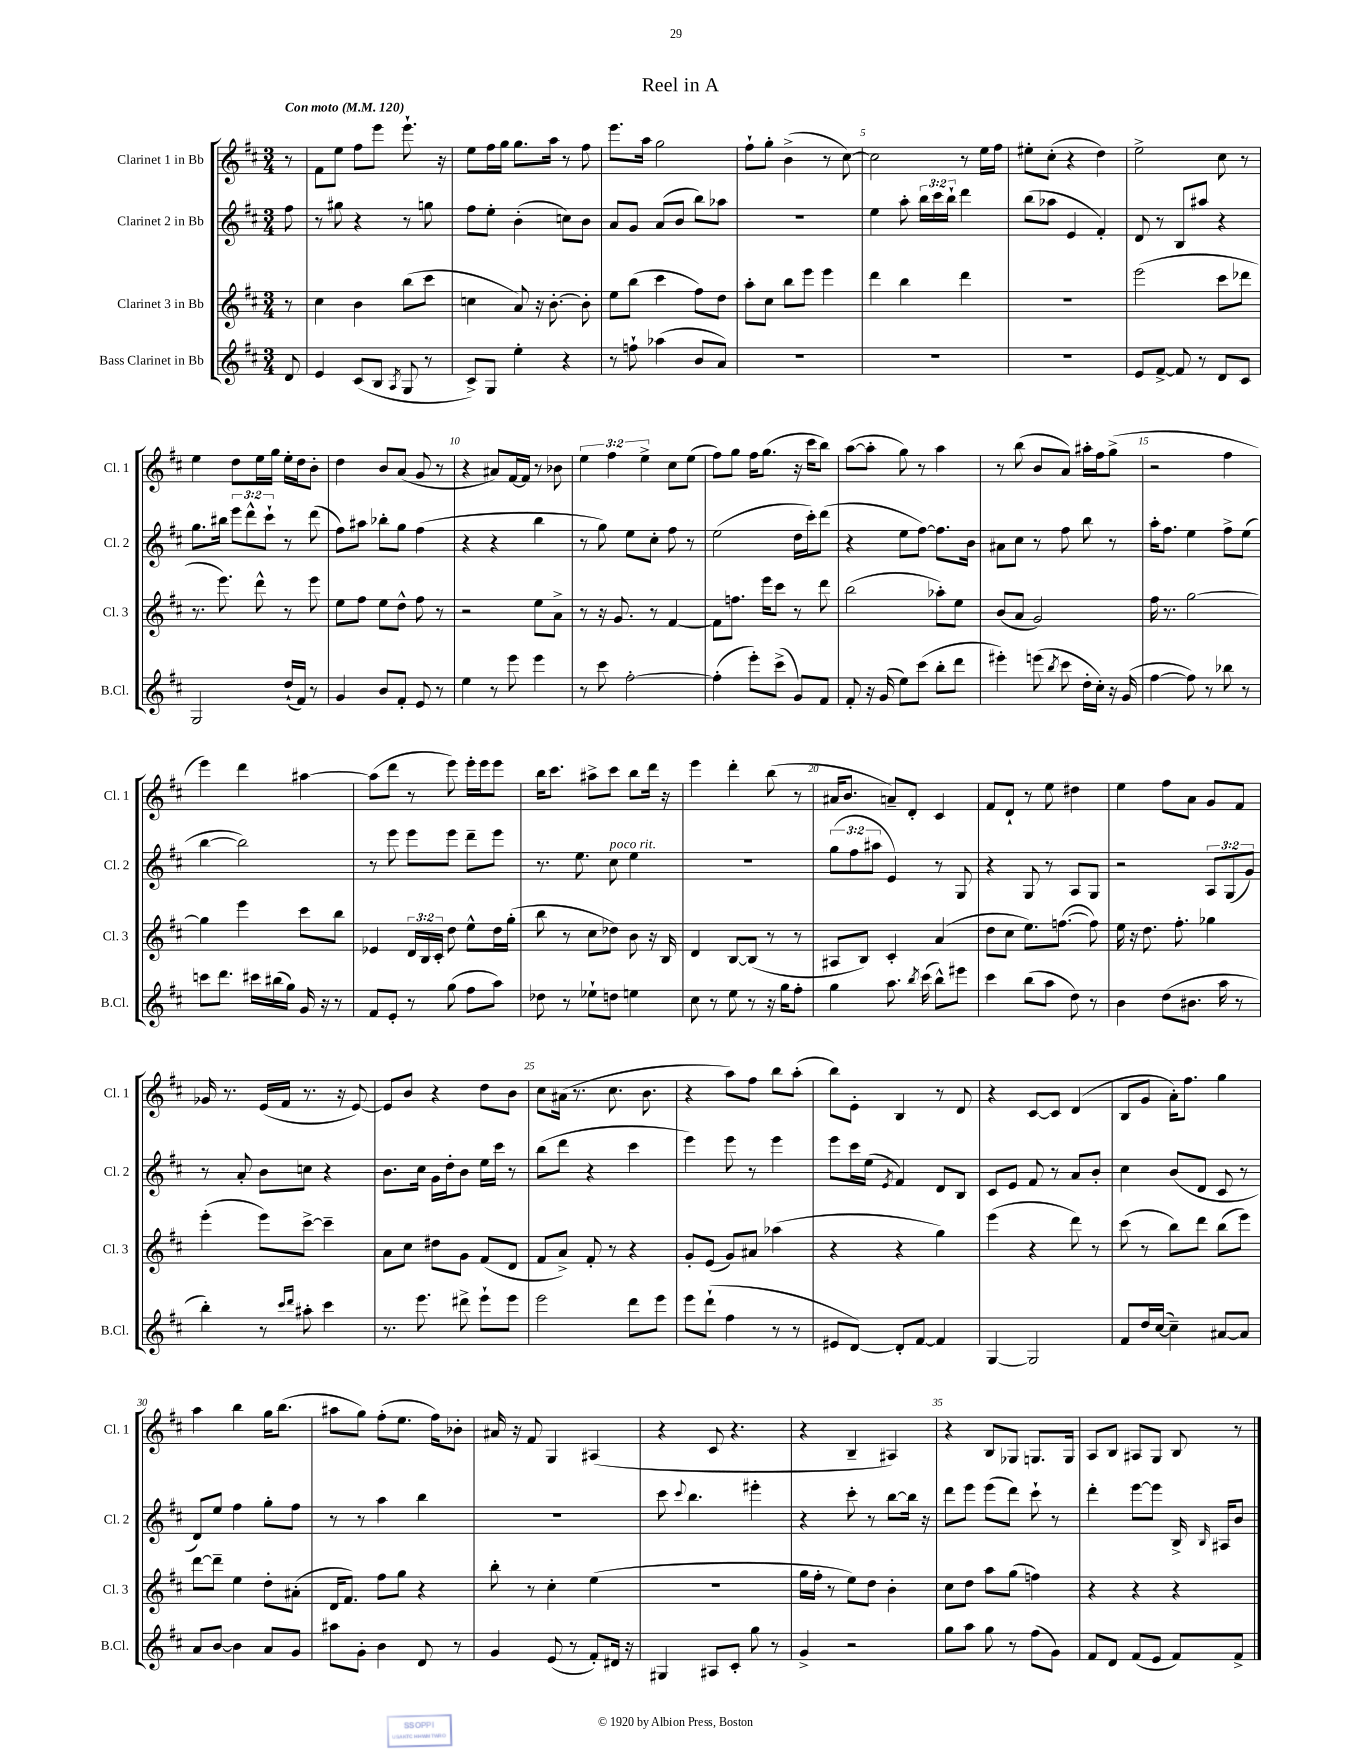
\header { title = "Reel in A" }
<<
\new StaffGroup <<
\new Staff = "s0" \with { instrumentName = "Clarinet 1 in Bb" shortInstrumentName = "Cl. 1" } {
    \clef treble \key d \major \numericTimeSignature \time 3/4 \override Staff.TupletNumber.text = #tuplet-number::calc-fraction-text \partial 8 \tempo "Con moto" 4 = 120
    \autoBeamOff r8 |
    fis'8[ e''8] fis''8[ e'''8] e'''8.-! r16 |
    e''8[ fis''16 g''16] g''8.[ a''16] r8 fis''8 |
    e'''8.[ a''16] g''2 |
    fis''8[-! g''8]-. b'4->( r8 cis''8~) |
    cis''2 r8 e''16[ fis''16] |
    eis''8[-. cis''8]-.( r4 d''4) |
    e''2-> cis''8 r8 |
    e''4 d''8[ e''16 g''16] e''16[-. d''16 b'8]-. |
    d''4 b'8[ a'8]( g'8 r8 |
    r4 ais'8[) fis'16~ fis'16] r8 bes'8 |
    \tuplet 3/2 { e''4 fis''4 e''4-> } cis''8[ e''8]( |
    fis''8[) g''8] fis''16[ g''8.]( r16 cis'''16[ b''8]) |
    a''8[~( a''8]-. g''8) r8 a''4 |
    r8 b''8( b'8[ a'8]) ais''16[-. fis''16 g''8]->( |
    r2 fis''4 |
    e'''4) d'''4 ais''4~ |
    ais''8[( d'''8] r8 e'''8) e'''16[-. e'''16 e'''8] |
    b''16[ cis'''8.] ais''8[-> cis'''8] b''8[ d'''16] r16 |
    e'''4 d'''4-. b''8( r8 |
    ais'16[ b'8.] a'8[--) d'8]-. cis'4 |
    fis'8[ d'8]-! r8 e''8 dis''4 |
    e''4 fis''8[ a'8] g'8[ fis'8] |
    ges'16 r8. e'16[( fis'16] r8. r16 e'8~) |
    e'8[ b'8] r4 d''8[ b'8] |
    cis''8[ ais'16]( r8. cis''8. b'8. |
    r4 a''8[) fis''8] b''8[ a''8]-.( |
    b''8[) e'8]-. b4 r8 d'8 |
    r4 cis'8[~ cis'8] d'4( |
    b8[ g'8] a'16[-.) fis''8.] g''4 |
    a''4 b''4 g''16[ b''8.]( |
    ais''8[ g''8]) fis''8[-.( e''8.] fis''16[) bes'8]-. |
    ais'16 r16 fis'8 g4 ais4( |
    r4 cis'8 r4. |
    r4 b4-- ais4) |
    r4 b8[ ges8] g8.[ g16] |
    a8[ b8] ais8[ g8] b8 r8 \bar "|." |
}
\new Staff = "s1" \with { instrumentName = "Clarinet 2 in Bb" shortInstrumentName = "Cl. 2" } {
    \clef treble \key d \major \numericTimeSignature \time 3/4 \override Staff.TupletNumber.text = #tuplet-number::calc-fraction-text \partial 8
    \autoBeamOff fis''8 |
    r8 gis''8 r4 r8 g''8 |
    fis''8[ e''8]-. b'4-.( c''8[) b'8] |
    a'8[ g'8] a'8[( b'8] b''8[) aes''8] |
    R2. |
    e''4 a''8-. \tuplet 3/2 { b''16[ cis'''16 b''16]-! } d'''4 |
    b''8[( aes''8] e'4 fis'4-.) |
    d'8 r8 b8[ ais''8] r4 |
    g''8.[ bis''16] \tuplet 3/2 { e'''8[ d'''8-^ cis'''8]-! } r8 d'''8( |
    fis''8[) ais''8] bes''8[-. g''8] fis''4( |
    r4 r4 b''4 |
    r8 g''8) e''8[ cis''8]-. fis''8 r8 |
    e''2( d''16[ cis'''16-.) d'''8]( |
    r4 e''8[ fis''8]~) fis''8.[ b'16] |
    ais'8[ cis''8] r8 fis''8 b''8 r8 |
    a''16[-. fis''8.] e''4 fis''8[-> e''8]( |
    b''4~ b''2) |
    r8 e'''8 e'''8[ e'''8] d'''8[-- e'''8] |
    r8. e''8. cis''8^\markup { \italic "poco rit." } e''4 |
    R2. |
    \tuplet 3/2 { g''8[( fis''8 ais''8] } e'4) r8 g8 |
    r4 g8 r8 a8[ g8] |
    r2 \tuplet 3/2 { a8[ g8( g'8]) } |
    r8 a'8-. b'8[ c''8] r4 |
    b'8.[ cis''16] g'16[ d''16-. b'8] e''16[ cis'''16] r8 |
    b''8[( d'''8] r4 cis'''4 |
    e'''4) e'''8 r8 e'''4 |
    e'''8[ cis'''16 e''16]( \acciaccatura { e'8 } fis'4) d'8[ b8] |
    cis'8[ e'8] fis'8 r8 a'8[ b'8]-. |
    cis''4 b'8[( d'8] cis'8 r8 |
    d'8[) e''8] fis''4 g''8[-. fis''8] |
    r8 r8 a''4 b''4 |
    R2. |
    cis'''8 \appoggiatura { cis'''8 } b''4. eis'''4-. |
    r4 cis'''8-. r8 b''8[~ b''16] r16 |
    d'''8[ e'''8] e'''8[( d'''8]) cis'''8-! r8 |
    d'''4-. e'''8[~ e'''8] b16-> \grace { b16 } ais16[ b'8] \bar "|." |
}
\new Staff = "s2" \with { instrumentName = "Clarinet 3 in Bb" shortInstrumentName = "Cl. 3" } {
    \clef treble \key d \major \numericTimeSignature \time 3/4 \override Staff.TupletNumber.text = #tuplet-number::calc-fraction-text \partial 8
    \autoBeamOff r8 |
    cis''4 b'4 b''8[( cis'''8] |
    c''4 a'8) r16 b'8.~-. b'8-. |
    e''8[ b''8]( cis'''4 fis''8[) d''8] |
    a''8[-. cis''8] b''8[ e'''8] e'''4 |
    d'''4 b''4 d'''4 |
    R2. |
    e'''2( cis'''8[ des'''8] |
    r8. e'''8.) d'''8-^ r8 e'''8 |
    e''8[ fis''8] e''8[ d''8]-^ fis''8 r8 |
    r2 e''8[ a'8]-> |
    r8 r16 g'8. r8 fis'4~ |
    fis'8[ f''8.] e'''16[ cis'''8] r8 d'''8 |
    b''2( aes''8[-.) e''8] |
    b'8[( a'8] g'2) |
    fis''16 r8. g''2~ |
    g''4 e'''4 cis'''8[ b''8] |
    ees'4 \tuplet 3/2 { d'16[ b16 cis'16]-. } d''8 e''8[-^ d''16 g''16]-.( |
    b''8 r8 cis''8[ des''8]) b'8 r16 b16 |
    d'4 b8[~ b8]( r8 r8 |
    ais8[ b8]) cis'4-. a'4( |
    d''8[ cis''8] e''8.[) f''8.]~( f''8) |
    e''16 r16 d''8. fis''8.-. ges''4 |
    e'''4-.( e'''8[) cis'''8]~-> cis'''4-- |
    a'8[ cis''8] dis''8[ g'8] fis'8[( d'8] |
    fis'8[ a'8]->) fis'8-. r8 r4 |
    g'8[-. e'8]( g'8[) ais'8] aes''4( |
    r4 r4 g''4) |
    e'''4( r4 d'''8) r8 |
    cis'''8( r8 b''8[) d'''8] b''8[( e'''8]) |
    d'''8[~ d'''8]-- e''4 d''8[-. ais'8]-.( |
    d'16[ fis'8.]) fis''8[ g''8] r4 |
    b''8-. r8 cis''4-. e''4( |
    R2. |
    g''16[ fis''16]-. r8 e''8[) d''8] b'4-. |
    cis''8[ d''8] a''8[ g''8]( f''4) |
    r4 r4 r4 \bar "|." |
}
\new Staff = "s3" \with { instrumentName = "Bass Clarinet in Bb" shortInstrumentName = "B.Cl." } {
    \clef treble \key d \major \numericTimeSignature \time 3/4 \partial 8
    \autoBeamOff d'8 |
    e'4 cis'8[( b8] \acciaccatura { a8 } g8 r8 |
    cis'8[->) g8] e''4-. r4 |
    r8 f''8-! aes''4( b'8[ a'8]) |
    R2. |
    R2. |
    R2. |
    e'8[ fis'8]~-> fis'8 r8 d'8[ cis'8] |
    g2 d''16[-!( fis'16]) r8 |
    g'4 b'8[ fis'8]-. e'8 r8 |
    e''4 r8 e'''8 e'''4 |
    r8 cis'''8 fis''2~-. |
    fis''4-.( e'''8[-.) cis'''8]->( g'8[) fis'8] |
    fis'8-. r16 g'16( e''8[) cis'''8]( b''8[-. d'''8] |
    eis'''4-.) e'''8( \acciaccatura { b''8 } cis'''8 d''16[-. cis''16]-.) r16 g'16( |
    fis''4~ fis''8) r8 bes''8 r8 |
    c'''8[ d'''8.] cis'''16[ bis''16( g''16]) g'16 r16 r8 |
    fis'8[ e'8]-. r8 g''8( fis''8[ a''8]) |
    des''8 r8 ees''8[-! d''8] e''4 |
    cis''8 r8 e''8 r8 r16 g''16[ fis''8]-. |
    g''4 a''8. \acciaccatura { b''8 } cis'''16( b''8[-^) eis'''8] |
    cis'''4 b''8[( a''8] d''8) r8 |
    b'4 d''8[( bis'8.] a''16 r8 |
    b''4-.) r8 \grace { cis'''16[ d'''16] } ais''8-. cis'''4 |
    r8. e'''8. dis'''8-> e'''8[-! e'''8] |
    e'''2 d'''8[ e'''8] |
    e'''8[ d'''8]-!( fis''4 r8 r8 |
    eis'8[ d'8]~) d'8[-. fis'8]~ fis'4 |
    g4~ g2 |
    fis'8[ d''16 cis''16]~( cis''4--) ais'8[~ ais'8] |
    a'8[ b'8]~ b'4 a'8[ g'8] |
    ais''8[ g'8]-. b'4 d'8 r8 |
    g'4 e'8( r8 fis'8[-.) dis'16] r16 |
    gis4 ais8[ cis'8]-. g''8 r8 |
    g'4-> r2 |
    g''8[ a''8] g''8 r8 fis''8[( g'8]) |
    fis'8[ d'8] fis'8[( e'8] fis'8[) fis'8]-> \bar "|." |
}
>>
>>
\layout { \context { \Score \override BarNumber.break-visibility = ##(#f #t #t) barNumberVisibility = #(every-nth-bar-number-visible 5) } }
